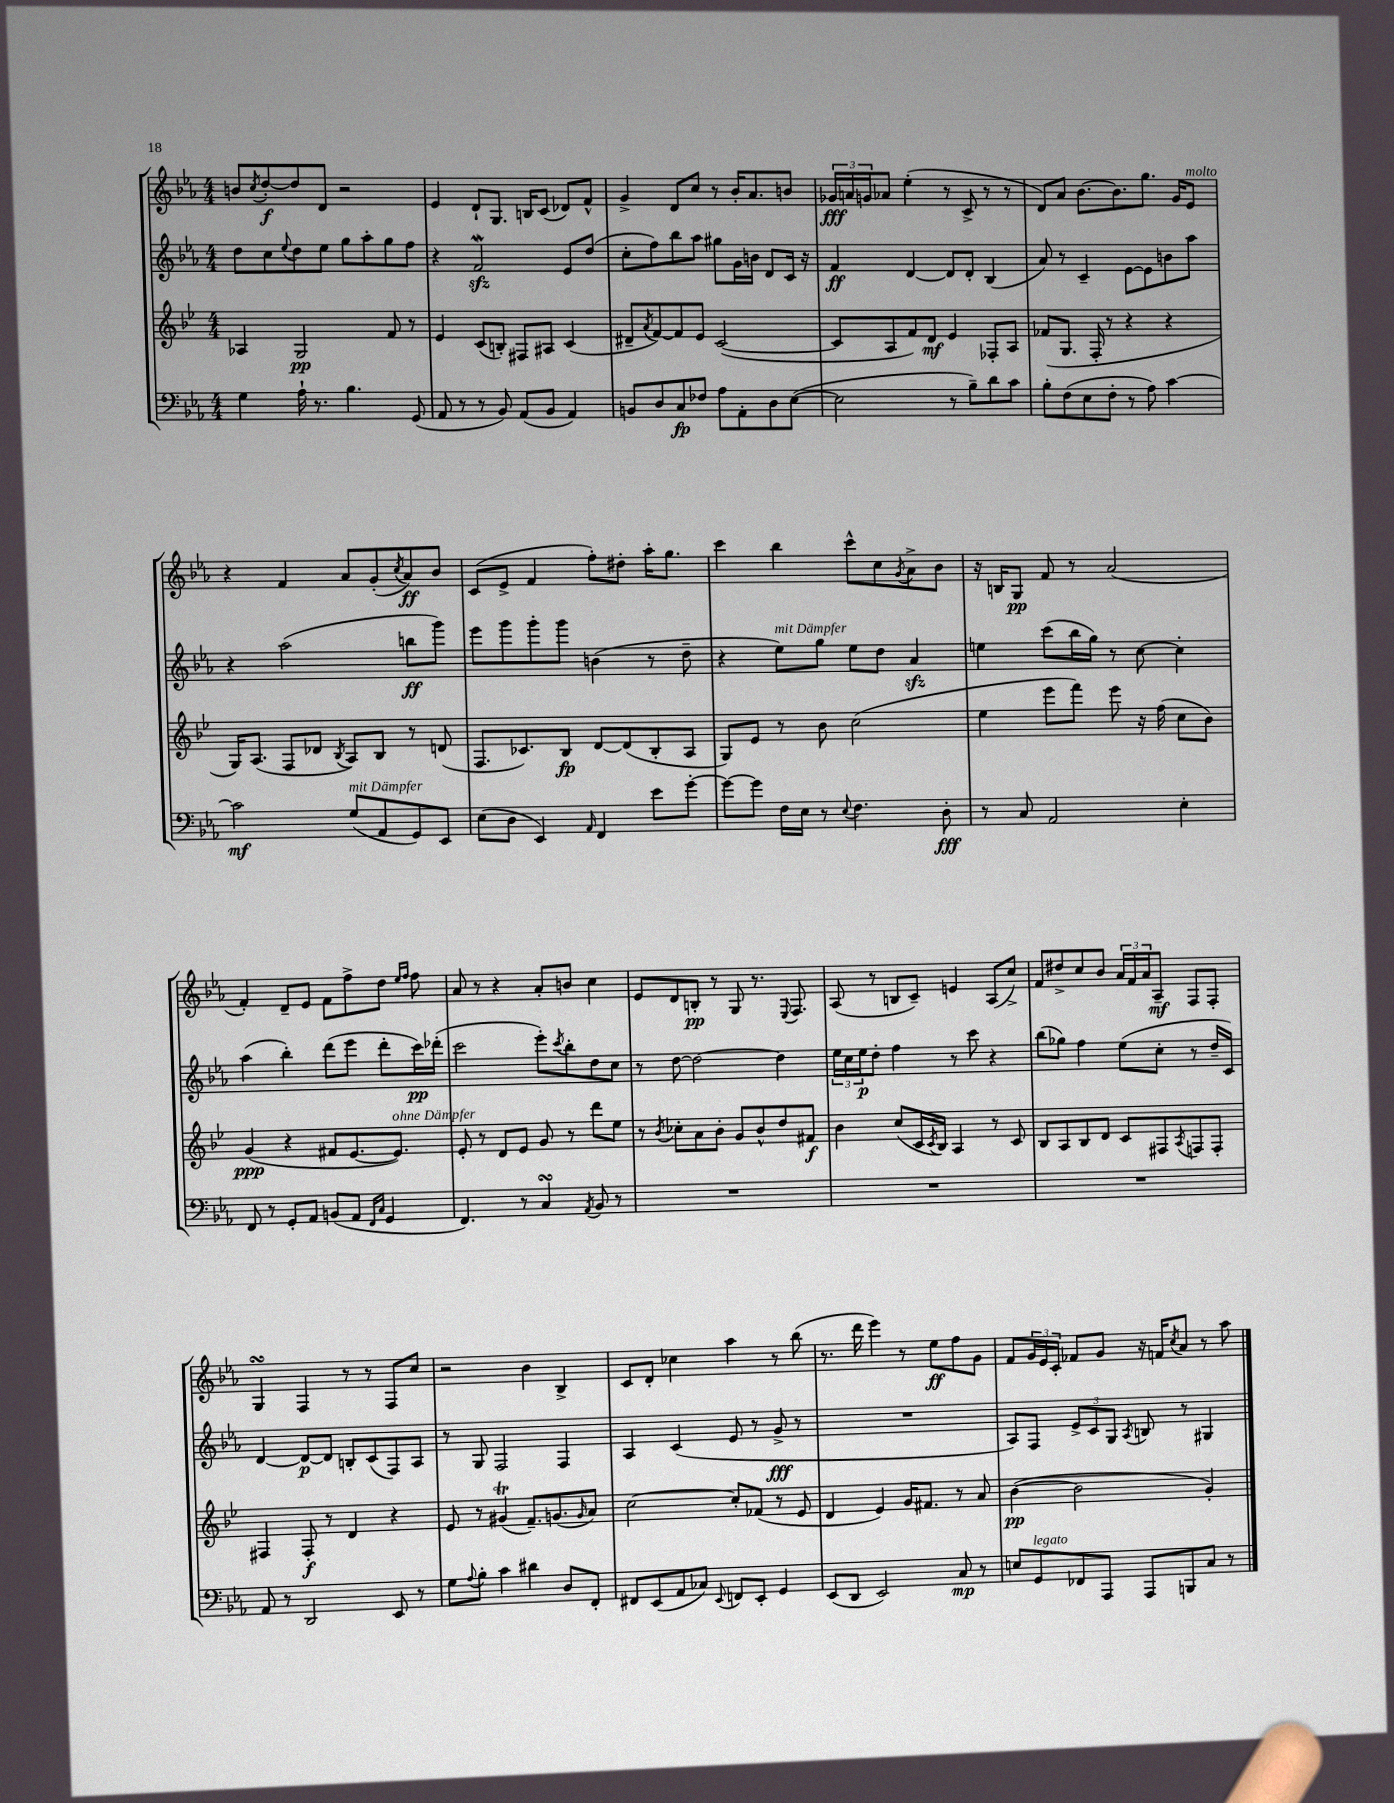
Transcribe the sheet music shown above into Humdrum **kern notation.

**kern	**dynam	**kern	**dynam	**kern	**dynam	**kern	**dynam
*part4	*part4	*part3	*part3	*part2	*part2	*part1	*part1
*staff4	*staff4	*staff3	*staff3	*staff2	*staff2	*staff1	*staff1
*clefF4	*	*clefG2	*	*clefG2	*	*clefG2	*
*k[b-e-a-]	*	*k[b-e-]	*	*k[b-e-a-]	*	*k[b-e-a-]	*
*M4/4	*	*M4/4	*	*M4/4	*	*M4/4	*
=76	=76	=76	=76	=76	=76	=76	=76
4G\	.	4A-X/	.	8dd\L	.	8bn/L	.
.	.	.	.	.	.	8qcc/	.
.	.	.	.	8cc\	.	[8dd'/	f
.	.	.	.	8qqee-/	.	.	.
16A-`\	.	2G/	pp	8dd\	.	8dd/]	.
8.r	.	.	.	.	.	.	.
.	.	.	.	8ee-\J	.	8d/J	.
4.B-\	.	.	.	8gg\L	.	2r	.
.	.	.	.	8aa-'\	.	.	.
.	.	8f/	.	8gg\	.	.	.
(8GG/	.	8r	.	8ff\J	.	.	.
=77	=77	=77	=77	=77	=77	=77	=77
8AA-/	.	4e-/	.	4r	.	4e-/	.
8r	.	.	.	.	.	.	.
8r	.	(8c/L	.	2fzzW/	.	8d`/L	.
8BB-/)	.	8Bn'/J)	.	.	.	8.G/J	.
(8AA-/L	.	8F#X/L	.	.	.	.	.
.	.	.	.	.	.	16Bn/KL	.
8BB-/J	.	8A#X/J	.	.	.	(8c/J	.
4AA-/)	.	(4c/	.	8e-/L	.	8d-X/L)	.
.	.	.	.	(8dd/J	.	8f^^/J	.
=78	=78	=78	=78	=78	=78	=78	=78
8BBn/L	.	8d#X~/L	.	8cc'\L	.	4g^/	.
.	.	8qa/	.	.	.	.	.
8D/	.	[8f/)	.	8ff\)	.	.	.
8C/	fp	8f/]	.	8bb-\	.	8d/L	.
8F-X/J	.	8e-/J	.	8aa-\J	.	8cc/J	.
8A-\L	.	([2c/	.	8gg#X\L	.	8r	.
8AA-'\	.	.	.	16g\L	.	16b-'/KL	.
.	.	.	.	16bn\JJ	.	8.a-/	.
8D\	.	.	.	8d/L	.	.	.
([8E-\J	.	.	.	16c/Jk	.	8bn/J	.
.	.	.	.	16r	.	.	.
=79	=79	=79	=79	=79	=79	=79	=79
2E-\]	.	8c/L]	.	4f/	ff	24g-X/LL	fff
.	.	.	.	.	.	24an/	.
.	.	.	.	.	.	24gn/J	.
.	.	8A/	.	.	.	8a-X/J	.
.	.	8f/)	.	[4d/	.	(4ee-'\	.
.	.	8d/J	mf	.	.	.	.
8r	.	4e-/	.	8d/L]	.	8r	.
8B-~\L)	.	.	.	8d'/J	.	8c^/	.
8d\	.	8F-X'/L	.	(4B-/	.	8r	.
8c\J	.	8A/J	.	.	.	8r	.
=80	=80	=80	=80	=80	=80	=80	=80
8B-'\L	.	(8f-X/L	.	8a-/)	.	8d/L)	.
(8F\	.	8.G/J	.	8r	.	8a-/J	.
8E-\	.	.	.	4c~/	.	[8.b-\L	.
.	.	16F'/	.	.	.	.	.
8F'\J	.	8r	.	.	.	.	.
.	.	.	.	.	.	8.b-\]	.
8r	.	4r	.	[8e-\L	.	.	.
8A-\)	.	.	.	8e-\]	.	8.gg\J	.
[4c\	.	4r	.	8bn\	.	.	.
.	.	.	.	.	.	16g/KL	.
!	!	!	!	!	!	!LO:TX:a:i:t=molto	!
.	.	.	.	8aa-\J	.	8e-/J	.
!!LO:LB:g=z
=81	=81	=81	=81	=81	=81	=81	=81
2c\]	mf	16G/KL)	.	4r	.	4r	.
.	.	(8.A/J	.	.	.	.	.
.	.	8F/L	.	(2aa-\	.	4f/	.
.	.	8d-X/J	.	.	.	.	.
.	.	8qB-/	.	.	.	.	.
!LO:TX:a:i:t=mit Dämpfer	!	!	!	!	!	!	!
(8G/L	.	8A/L)	.	.	.	8a-/L	.
8AA-/	.	8B-/J	.	.	.	(8g'/	.
.	.	.	.	.	.	8qcc/	.
8GG/)	.	8r	.	8bbn\L	ff	8a-/)	ff
8EE-/J	.	(8dn/	.	8ggg\J)	.	8b-/J	.
=82	=82	=82	=82	=82	=82	=82	=82
(8E-\L	.	8.F/L	.	8eee-\L	.	(8c/L	.
8D\J	.	.	.	8ggg\	.	8e-^/J	.
.	.	8.c-X/)	.	.	.	.	.
4EE-/)	.	.	.	8ggg'\	.	4f/	.
.	.	8B-/J	fp	8ggg\J	.	.	.
16qqAA-/	.	.	.	.	.	.	.
4FF/	.	[8d/L	.	(4bn\	.	8ff'\L)	.
.	.	(8d/]	.	.	.	8dd#X'\J	.
8e-\L	.	8B-'/	.	8r	.	16aa-'\KL	.
.	.	.	.	.	.	8.gg\J	.
[8g'\J	.	8A/J	.	8dd~\	.	.	.
=83	=83	=83	=83	=83	=83	=83	=83
8g\L_	.	8G/L)	.	4r	.	4ccc\	.
8g\J]	.	8e-/J	.	.	.	.	.
!	!	!	!	!LO:TX:a:i:t=mit Dämpfer	!	!	!
16F\LL	.	8r	.	8ee-\L)	.	4bb-\	.
16E-\JJ	.	.	.	.	.	.	.
8r	.	8b-\	.	8gg\J	.	.	.
8qqE-/	.	.	.	.	.	.	.
4.F\	.	(2cc\	.	8ee-\L	.	8ccc^^\L	.
.	.	.	.	8dd\J	.	8cc\	.
.	.	.	.	.	.	8qg/	.
.	.	.	.	4a-zz/	.	8a-^\	.
8D'\	fff	.	.	.	.	8b-\J	.
=84	=84	=84	=84	=84	=84	=84	=84
8r	.	4ee-\	.	4een\	.	16r	.
.	.	.	.	.	.	16Bn/KL	.
8C/	.	.	.	.	.	8G/J	pp
2AA-/	.	8eee-\L	.	(8ccc\L	.	8f/	.
.	.	8fff\J)	.	16bb-\L	.	8r	.
.	.	.	.	16gg\JJ)	.	.	.
.	.	8eee-\	.	8r	.	(2a-/	.
.	.	16r	.	[8cc\	.	.	.
.	.	(16ff\	.	.	.	.	.
4E-'\	.	8cc\L	.	4cc'\]	.	.	.
.	.	8b-\J)	.	.	.	.	.
!!LO:LB:g=z
=85	=85	=85	=85	=85	=85	=85	=85
8FF/	.	(4g/	ppp	(4aa-\	.	4f'/)	.
8r	.	.	.	.	.	.	.
8GG'/L	.	4r	.	4bb-'\)	.	8d~/L	.
8AA-/J	.	.	.	.	.	8e-/J	.
(8BBn/L	.	8f#X/L	.	(8ddd\L	.	8f\L	.
8AA-/J	.	[8.e-/	.	8eee-\J	.	8ff^\	.
16qqFF/LL	.	.	.	.	.	.	.
16qqC/JJ	.	.	.	.	.	.	.
4GG/	.	.	.	8ddd'\L	.	8dd\J	.
!	!	!LO:TX:a:i:t=ohne Dämpfer	!	!	!	!	!
.	.	8.e-/J])	.	.	.	.	.
.	.	.	.	.	.	16qqee-/LL	.
.	.	.	.	.	.	16qqff/JJ	.
.	.	.	.	16ccc\L)	pp	8ff\	.
.	.	.	.	(16ddd-X'\JJ	.	.	.
=86	=86	=86	=86	=86	=86	=86	=86
4.FF/)	.	8e-'/	.	2ccc\	.	8a-/	.
.	.	8r	.	.	.	8r	.
.	.	8d/L	.	.	.	4r	.
8r	.	8e-/J	.	.	.	.	.
4CsSSS/	.	8g/	.	8eee-'\L)	.	8a-'/L	.
.	.	.	.	8qccc/	.	.	.
.	.	8r	.	8bb-'\	.	8bn/J	.
8qAA-/	.	.	.	.	.	.	.
8BB-/	.	8ddd\L	.	8dd\	.	4cc\	.
8r	.	8ee-\J	.	8cc\J	.	.	.
=87	=87	=87	=87	=87	=87	=87	=87
1r	.	8r	.	8r	.	8e-/L	.
.	.	8qb-/	.	.	.	.	.
.	.	8cc-X'\L	.	[8dd\	.	8d/	.
.	.	8a\	.	2dd\_	.	8Bn'/J	pp
.	.	8b-'\J	.	.	.	8r	.
.	.	8g/L	.	.	.	8G/	.
.	.	8b-^^/	.	.	.	8.r	.
.	.	8dd/	.	4dd\]	.	.	.
.	.	.	.	.	.	8qqE-/	.
.	.	.	.	.	.	8.F/	.
.	.	8f#X/J	f	.	.	.	.
=88	=88	=88	=88	=88	=88	=88	=88
1r	.	4b-\	.	24ee-\LL	.	(8A-/	.
.	.	.	.	24cc\	.	.	.
.	.	.	.	24ee-\J	p	.	.
.	.	.	.	8dd'\J	.	8r	.
.	.	(8cc/L	.	4ff\	.	8Bn/L	.
.	.	16c/L	.	.	.	8c~/J)	.
.	.	8qc/	.	.	.	.	.
.	.	16B-/JJ)	.	.	.	.	.
.	.	4A/	.	8r	.	4en/	.
.	.	.	.	8ccc\	.	.	.
.	.	8r	.	4r	.	(8A-/L	.
.	.	8c/	.	.	.	8cc^/J)	.
=89	=89	=89	=89	=89	=89	=89	=89
1r	.	8B-/L	.	(8bb-\L	.	8f/L	.
.	.	8A/	.	8gg-X\J)	.	8dd#X^/	.
.	.	8B-/	.	4ff\	.	8cc/	.
.	.	8d/J	.	.	.	8b-/J	.
.	.	8c/L	.	(8ee-\L	.	24a-/LL	.
.	.	.	.	.	.	24f/	.
.	.	.	.	.	.	24a-/J	.
.	.	8F#X/	.	8cc'\J	.	8A-~/J	mf
.	.	8qA/	.	.	.	.	.
.	.	8Fn/	.	8r	.	8F/L	.
.	.	8F'/J	.	16dd~/LL	.	8F'/J	.
.	.	.	.	16c/JJ)	.	.	.
!!LO:LB:g=z
=90	=90	=90	=90	=90	=90	=90	=90
8AA-/	.	4F#X/	.	[4d/	.	4GsSsS/	.
8r	.	.	.	.	.	.	.
2DD/	.	8F#'/	f	8d/L_	p	4F/	.
.	.	8r	.	8d/J]	.	.	.
.	.	4d/	.	8Bn'/L	.	8r	.
.	.	.	.	(8c/	.	8r	.
8EE-/	.	4r	.	8F/)	.	8F/L	.
8r	.	.	.	8A-/J	.	8cc/J	.
=91	=91	=91	=91	=91	=91	=91	=91
8G\L	.	8e-/	.	8r	.	2r	.
8qqA-/	.	.	.	.	.	.	.
8B-'\J	.	8r	.	8G/	.	.	.
4c\	.	(4g#Xt/	.	2F/	.	.	.
4d#X\	.	8.f~/L)	.	.	.	4b-\	.
.	.	(8.gn/	.	.	.	.	.
8D/L	.	.	.	4F/	.	4B-^/	.
.	.	16qqg/	.	.	.	.	.
8FF'/J	.	8a/J)	.	.	.	.	.
=92	=92	=92	=92	=92	=92	=92	=92
8FF#X/L	.	[2cc\	.	4A-/	.	8c/L	.
(8EE-/	.	.	.	.	.	8d'/J	.
8AA-/	.	.	.	(4c/	.	4cc-X\	.
8C-X/J)	.	.	.	.	.	.	.
8qqEE-/	.	.	.	.	.	.	.
8FFn/L	.	8cc'/L]	.	8e-/	.	4aa-\	.
8EE-'/J	.	(8f-X/J	.	8r	.	.	.
4GG/	.	8r	.	8g^/	fff	8r	.
.	.	8e-/	.	8r	.	(8bb-\	.
=93	=93	=93	=93	=93	=93	=93	=93
(8EE-/L	.	4d/	.	1r	.	8.r	.
8DD/J	.	.	.	.	.	.	.
.	.	.	.	.	.	16ddd\	.
2EE-/)	.	4e-/)	.	.	.	4eee-\)	.
.	.	16g/KL	.	.	.	8r	.
.	.	8.f#X/J	.	.	.	.	.
.	.	.	.	.	.	8ee-\L	ff
8C/	mp	8r	.	.	.	8ff\	.
8r	.	8a/	.	.	.	8g\J	.
=94	=94	=94	=94	=94	=94	=94	=94
8En/L	.	([4b-\	pp	8A-/L)	.	8f/L	.
!LO:TX:a:i:t=legato	!	!	!	!	!	!	!
8GG/	.	.	.	8F/J	.	24g/L	.
.	.	.	.	.	.	24e-/	.
.	.	.	.	.	.	24c'/JJ	.
8FF-X/	.	2b-\]	.	12e-^/L	.	8f-X/L	.
.	.	.	.	12c/	.	.	.
8AAA-/J	.	.	.	.	.	8g/J	.
.	.	.	.	12G/J	.	.	.
.	.	.	.	8qA-/	.	.	.
8AAA-/L	.	.	.	8Bn/	.	16r	.
.	.	.	.	.	.	16fn/KL	.
.	.	.	.	.	.	8qcc/	.
8BBBn/	.	.	.	8r	.	8a-/J	.
8C/J	.	4g'/)	.	4G#X/	.	8r	.
8r	.	.	.	.	.	8aa-\	.
==	==	==	==	==	==	==	==
*-	*-	*-	*-	*-	*-	*-	*-
